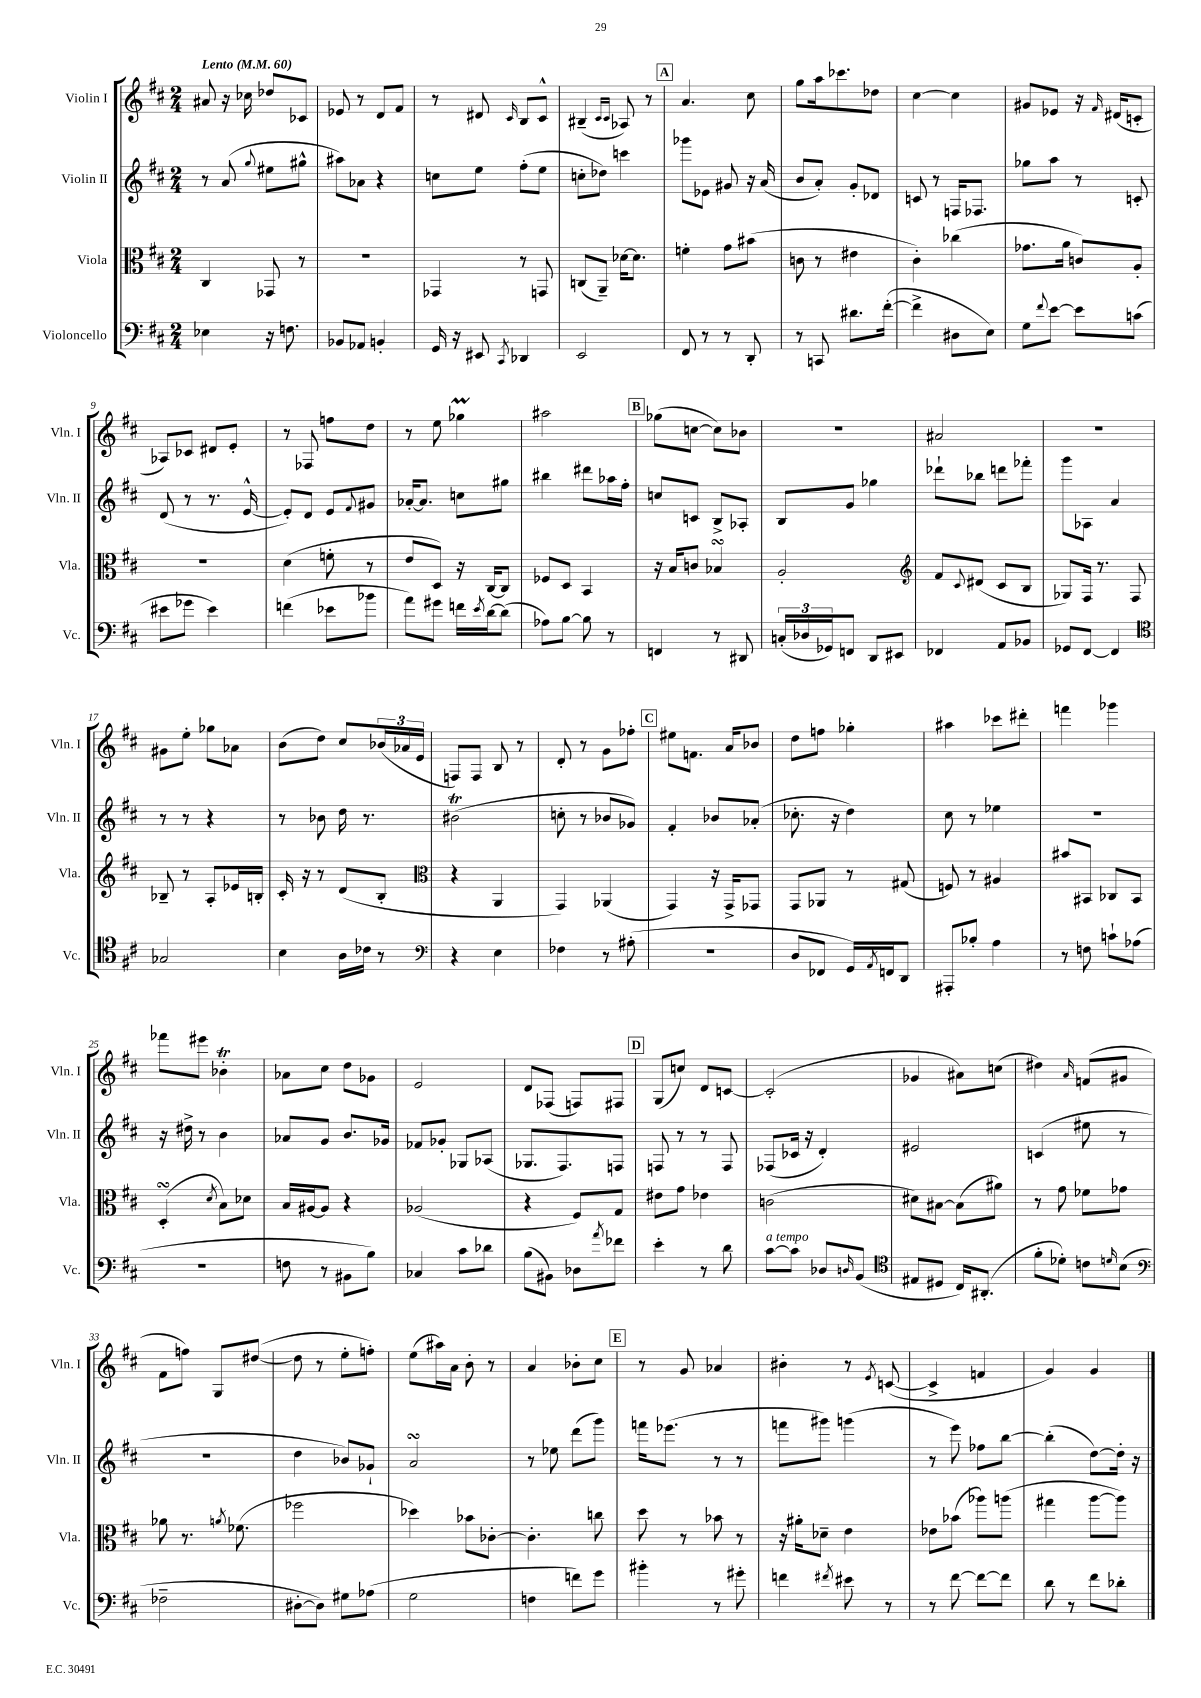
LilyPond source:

<<
\new StaffGroup <<
\new Staff = "s0" \with { instrumentName = "Violin I" shortInstrumentName = "Vln. I" } {
    \clef treble \key d \major \numericTimeSignature \time 2/4 \tempo "Lento" 4 = 60
    ais'8 r16 ces''16 des''8 ces'8 |
    ees'8 r8 d'8 fis'8 |
    r8 dis'8 \grace { cis'16 } b8 cis'8-^ |
    bis4--( \grace { cis'16 cis'16 } aes8) r8 |
    \mark \markup { \box "A" } a'4. cis''8 |
    g''8 a''16 ces'''8. des''8 |
    cis''4~ cis''4 |
    gis'8 ees'8 r16 \grace { fis'16 } dis'16( c'8-. |
    aes8) ces'8 dis'8 e'8-. |
    r8 fes8 f''8 d''8 |
    r8 e''8 ges''4\prall |
    ais''2 |
    \mark \markup { \box "B" } ges''8( c''8~ c''8) bes'8 |
    r2 |
    ais'2 |
    r2 |
    gis'8 e''8-. ges''8 aes'8 |
    b'8( d''8) cis''8 \tuplet 3/2 { bes'16( aes'16 e'16 } |
    f8) f8 b8 r8 |
    d'8-. r8 g'8 fes''8-. |
    \mark \markup { \box "C" } eis''8 f'8. a'16 bes'8 |
    d''8 f''8 ges''4-. |
    ais''4 ces'''8 dis'''8-. |
    f'''4 ges'''4 |
    fes'''8 eis'''8 bes'4-.\trill |
    aes'8 cis''8 d''8 ges'8 |
    e'2 |
    d'8 fes8( f8) fis8 |
    \mark \markup { \box "D" } g8( c''8) d'8 c'8~ |
    c'2-.( |
    ges'4 ais'8) c''8( |
    dis''4) \grace { a'16 } f'8( gis'8 |
    fis'8 f''8) g8 dis''8~( |
    dis''8 r8 e''8-. f''8-.) |
    e''8( ais''16) a'16 b'8-. r8 |
    a'4 bes'8-. cis''8 |
    \mark \markup { \box "E" } r8 g'8 aes'4 |
    bis'4-. r8 \acciaccatura { e'8 } c'8~( |
    c'4-> f'4 |
    g'4) g'4 \bar "|." |
}
\new Staff = "s1" \with { instrumentName = "Violin II" shortInstrumentName = "Vln. II" } {
    \clef treble \key d \major \numericTimeSignature \time 2/4
    r8 a'8( \appoggiatura { g''8 } eis''8 gis''8-^ |
    ais''8) aes'8 r4 |
    c''8 e''8 fis''8-.( e''8 |
    c''8-. des''8) c'''4 |
    \mark \markup { \box "A" } ges'''8 ees'8 gis'8 r16 a'16( |
    b'8 a'8-.) g'8-. des'8 |
    c'8 r8 f16 fes8. |
    ges''8 a''8 r8 c'8-. |
    d'8( r8 r8. e'16~-^ |
    e'8-.) d'8 e'8 \appoggiatura { fis'8 } gis'8 |
    aes'16~-. aes'8. c''8 gis''8 |
    bis''4 dis'''8 aes''16 fis''16-. |
    \mark \markup { \box "B" } c''8 c'8 b8-> aes8-. |
    b8 g'8 ges''4 |
    des'''8-! bes''8 d'''8 fes'''8-. |
    g'''8 aes8 a'4 |
    r8 r8 r4 |
    r8 bes'8 d''16 r8. |
    bis'2\trill( |
    c''8-. r8 bes'8 ges'8) |
    \mark \markup { \box "C" } fis'4-. bes'8 aes'8-.( |
    ces''8.-. r16 d''4) |
    cis''8 r8 ees''4 |
    r2 |
    r16 dis''16-> r8 b'4 |
    aes'8 g'8 b'8. ges'16 |
    fes'8 ges'8-. ges8 aes8( |
    ges8. fis8.) f8 |
    \mark \markup { \box "D" } f8 r8 r8 f8 |
    fes8( ces'16 r16 d'4-.) |
    eis'2 |
    c'4( eis''8 r8 |
    r2 |
    d''4 bes'8) ges'8-! |
    a'2\turn |
    r8 ees''8 d'''8( g'''8) |
    \mark \markup { \box "E" } f'''16 ees'''8.( r8 r8 |
    f'''8 gis'''8) g'''4( |
    r8 e'''8) fes''8 b''8~ |
    b''4-.( d''8~) d''16-. r16 \bar "|." |
}
\new Staff = "s2" \with { instrumentName = "Viola" shortInstrumentName = "Vla." } {
    \clef alto \key d \major \numericTimeSignature \time 2/4
    cis4 ges,8 r8 |
    R2 |
    ges,4 r8 g,8 |
    c8( a,8--) des'16~ des'8. |
    \mark \markup { \box "A" } f'4-. g'8 bis'8( |
    c'8 r8 eis'4 |
    cis'4-.) ces''4( |
    ges'8. a'16 c'8) a8-. |
    r2 |
    d'4( f'8-. r8 |
    e'8 d8) r16 cis16~ cis8 |
    fes8 d8 b,4 |
    \mark \markup { \box "B" } r16 b16 c'8 bes4\turn |
    a2-. |
    \clef treble fis'8 \appoggiatura { cis'8 } dis'8( cis'8 b8 |
    ges8) fis16 r8. fis8 |
    bes8-- r8 a8-. ees'16 b16-. |
    cis'16-. r16 r8 d'8( b8-. |
    \clef alto r4 a,4 |
    g,4) aes,4( |
    \mark \markup { \box "C" } g,4) r16 g,16-> ges,8 |
    g,8 aes,8 r8 gis8( |
    f8) r8 ais4 |
    bis'8 bis,8 ces8 bis,8 |
    d4-.\turn( \acciaccatura { d'8 } b8) des'8 |
    b16 ais16~ ais8 r4 |
    aes2( |
    r4 fis8) g8 |
    \mark \markup { \box "D" } eis'8 g'8 ees'4 |
    c'2( |
    dis'8) bis8~ bis8( ais'8) |
    r8 g'8 fes'8 ges'8 |
    aes'8 r8. \acciaccatura { a'8 } fes'8.( |
    fes''2 |
    des''4) bes'8 ces'8~-. |
    ces'4.-. c''8 |
    \mark \markup { \box "E" } d''8 r8 bes'8 r8 |
    r16 ais'16-. des'8-- e'4 |
    ees'8 bes'8( aes''8) a''8( |
    gis''4 a''8~ a''8) \bar "|." |
}
\new Staff = "s3" \with { instrumentName = "Violoncello" shortInstrumentName = "Vc." } {
    \clef bass \key d \major \numericTimeSignature \time 2/4
    ees4 r16 f8. |
    bes,8 aes,8 b,4-. |
    g,16 r16 eis,8 \acciaccatura { cis,8 } des,4 |
    e,2 |
    \mark \markup { \box "A" } fis,8 r8 r8 d,8-. |
    r8 c,8 dis'8. fis'16~-.( |
    fis'4-> dis8 e8) |
    g8 \appoggiatura { fis'8 } e'8~ e'8 c'8( |
    eis'8 ges'8 eis'4) |
    f'4( ees'8 bes'8 |
    a'8) gis'8 f'16 \acciaccatura { e'8 } d'16~ d'8( |
    aes8) b8~ b8 r8 |
    \mark \markup { \box "B" } f,4 r8 dis,8 |
    \tuplet 3/2 { c16-.( des16 ges,16) } f,8 d,8 eis,8 |
    fes,4 a,8 bes,8 |
    ges,8 fis,8~ fis,4 |
    \clef tenor ges2 |
    b4 a16 ces'16 r8 |
    \clef bass r4 e4 |
    fes4 r8 ais8-.( |
    \mark \markup { \box "C" } R2 |
    d8 fes,8 g,16) \acciaccatura { a,8 } f,16 d,8 |
    ais,,8-. bes8-. a4 |
    r8 f8 c'8-! aes8( |
    r2 |
    f8 r8 bis,8 b8) |
    ces4 cis'8 des'8 |
    b8( bis,8) des8 \acciaccatura { a'8 } fes'8 |
    \mark \markup { \box "D" } e'4-. r8 d'8 |
    cis'8~^\markup { \italic "a tempo" } cis'8 des8 \grace { d16 } b,8( |
    \clef tenor eis8 dis8 cis16) ais,8.-.( |
    fis'8-. des'8-.) c'8 \grace { d'16 } b8( |
    \clef bass fes2-- |
    dis8~-. dis8) gis8 aes8( |
    g2 |
    f4 f'8) g'8 |
    \mark \markup { \box "E" } bis'4-. r8 gis'8-. |
    f'4 \acciaccatura { fis'8 } eis'8 r8 |
    r8 fis'8~ fis'8~ fis'8 |
    d'8 r8 fis'8 des'8-. \bar "|." |
}
>>
>>
